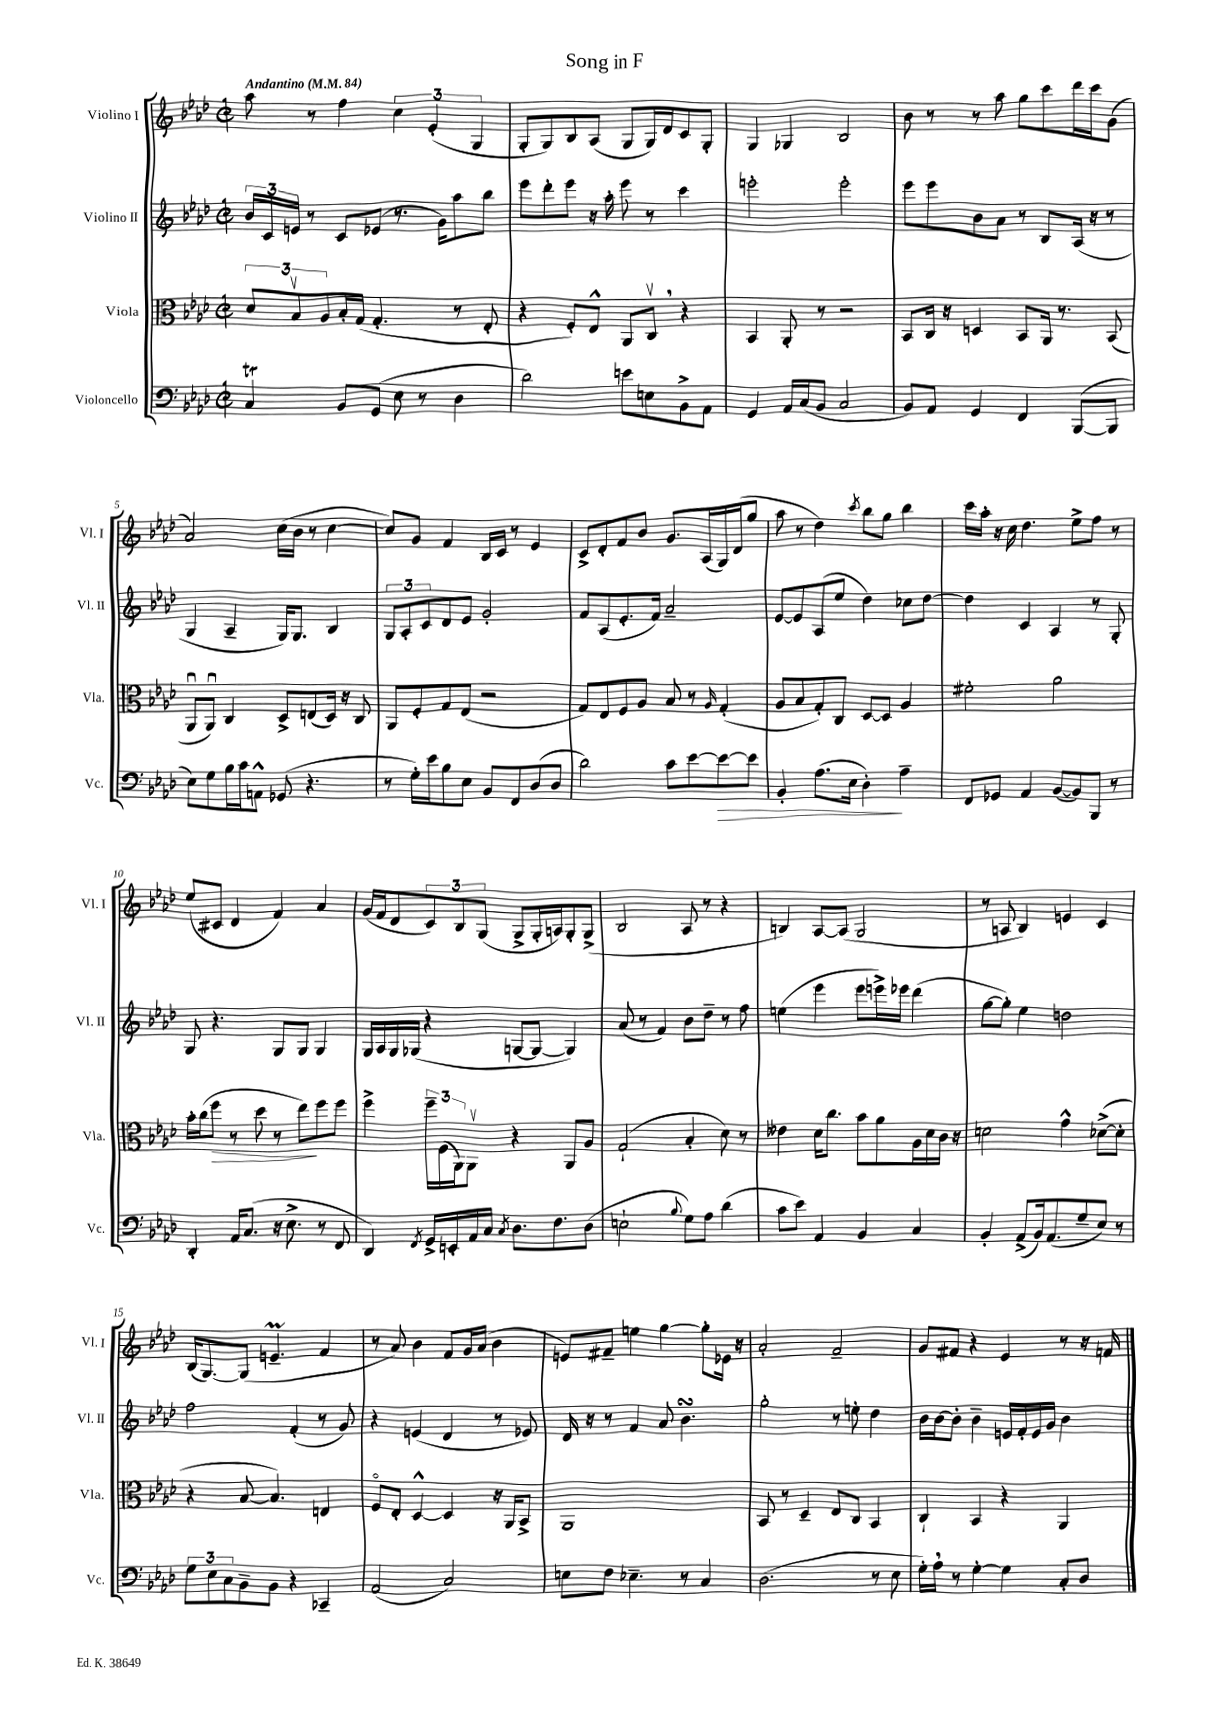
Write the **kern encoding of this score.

**kern	**dynam	**kern	**dynam	**kern	**kern
*part4	*part4	*part3	*part3	*part2	*part1
*staff4	*staff4	*staff3	*staff3	*staff2	*staff1
*I"Violoncello	*	*I"Viola	*	*I"Violino II	*I"Violino I
*I'Vc.	*	*I'Vla.	*	*I'Vl. II	*I'Vl. I
*clefF4	*	*clefC3	*	*clefG2	*clefG2
*k[b-e-a-d-]	*	*k[b-e-a-d-]	*	*k[b-e-a-d-]	*k[b-e-a-d-]
*M2/2	*	*M2/2	*	*M2/2	*M2/2
*met(c|)	*	*met(c|)	*	*met(c|)	*met(c|)
*MM84	*	*MM84	*	*MM84	*MM84
=1	=1	=1	=1	=1	=1
!	!	!	!	!	!LO:TX:a:B:t=Andantino
4Ct/	.	12d-/L	.	24b-/LL	8aa-\
.	.	.	.	24c/	.
.	.	12B-v/	.	24en/JJ	.
.	.	.	.	8r	8r
.	.	12A-/	.	.	.
8BB-/L	.	16B-'/L	.	8c/L	4ff\
.	.	(16G/JJ	.	.	.
(8GG/J	.	4.G'/	.	(8e-X/J	.
8E-\	.	.	.	8.r	6cc\
8r	.	.	.	.	.
.	.	.	.	.	(6e-'/
.	.	.	.	16g\KL)	.
4D-\	.	8r	.	8aa-\	.
.	.	.	.	.	6G/
.	.	8E-'/	.	8bb-\J	.
=2	=2	=2	=2	=2	=2
2d-\)	.	4r	.	8eee-\L	8G'/L
.	.	.	.	8ddd-'\	8G/)
.	.	8F'/L)	.	8eee-\J	8B-/
.	.	8E-^^/J	.	16r	(8A-/J
.	.	.	.	16aa-'\	.
8en\L	.	8AA-/L	.	8eee-\	8G/L
8En\	.	8Cv,/J	.	8r	16G/L)
.	.	.	.	.	16d-/J
8BB-^\	.	4r	.	4ccc\	8c/
8AA-\J	.	.	.	.	8G'/J
=3	=3	=3	=3	=3	=3
4GG/	.	4BB-/	.	2eeen'\	4G/
16AA-/LL	.	8AA-'/	.	.	4G-X/
(16C/J	.	.	.	.	.
8BB-/J	.	8r	.	.	.
2C/	.	2r	.	2eee'\	2B-/
=4	=4	=4	=4	=4	=4
8BB-/L)	.	8BB-/L	.	8eee-\L	8b-\
8AA-/J	.	16C/Jk	.	8eee-\	8r
.	.	16r	.	.	.
4GG/	.	4Dn/	.	8b-\	8r
.	.	.	.	8a-\J	8aa-\
4FF/	.	8BB-/L	.	8r	8gg\L
.	.	16AA-/Jk	.	8B-/L	8ccc\
.	.	8.r	.	.	.
([8BBB-/L	.	.	.	(16A-/Jk	16ddd-\L
.	.	.	.	16r	16ccc\J
8BBB-/J]	.	(8BB-/	.	8r	(8g\J
!!LO:LB:g=z
=5	=5	=5	=5	=5	=5
8E-\L)	.	8AA-u/L	.	4G/	2a-/)
8G\	.	8AA-u/J)	.	.	.
16B-\L	.	4C/	.	4A-~/	.
16c\J	.	.	.	.	.
8AAn^^\J	.	.	.	.	.
(8GG-X/	.	8D-^/L	.	16G/KL)	(16cc\LL
.	.	.	.	8.G/J	16b-\JJ
4.r	.	(8En/	.	.	8r
.	.	16D-/Jk)	.	4B-/	[4cc\
.	.	16r	.	.	.
.	.	8C/	.	.	.
=6	=6	=6	=6	=6	=6
8r	.	8AA-/L	.	12G/L	8cc/L])
.	.	.	.	12A-'/	.
16G'\LL)	.	8F'/	.	.	8g/J
.	.	.	.	12c/	.
16e-\J	.	.	.	.	.
8B-\	.	8G/	.	8d-/	4f/
8E-\J	.	(8E-/J	.	8e-/J	.
8BB-/L	.	2r	.	2g'/	16B-/LL
.	.	.	.	.	16c/JJ
8FF/	.	.	.	.	8r
(8D-/	.	.	.	.	4e-/
8D-/J	.	.	.	.	.
=7	=7	=7	=7	=7	=7
2d-\)	.	8G/L)	.	8f/L	8c^/L
.	.	8E-/	.	(8A-/	8d-'/
.	.	8F/	.	8.e-'/	8f/
.	.	8A-/J	.	.	8b-/J
.	.	.	.	16f/Jk)	.
8c\L	.	8B-/	.	2a-~/	8.g/L
[8e-\	.	8r	.	.	.
.	.	.	.	.	(16A-/L
.	.	16qqA-/	.	.	.
!	!LO:HP:b	!	!	!	!
8e-\_	>	(4G'/	.	.	16G/)
.	.	.	.	.	(16d-/J
8e-\J]	.	.	.	.	8gg/J
=8	=8	=8	=8	=8	=8
4BB-'/	.	8A-/L	.	[8e-/L	8aa-\
.	.	8B-/	.	8e-/]	8r
(8.A-\L	.	8G'/)	.	(8A-/	4dd-\)
.	.	8C/J	.	8ee-/J	.
16E-\Jk	.	.	.	.	.
.	.	.	.	.	8qccc/
4D-'\)	.	[8D-/L	.	4dd-\)	8bb-\L
.	.	8D-/J]	.	.	8gg\J
4A-~\	]	4A-/	.	8cc-X\L	4bb-\
.	.	.	.	[8dd-\J	.
=9	=9	=9	=9	=9	=9
8FF/L	.	2f#X'\	.	4dd-\]	16ccc\LL
.	.	.	.	.	16aa-'\JJ
8GG-X/J	.	.	.	.	16r
.	.	.	.	.	16cc\
4AA-/	.	.	.	4c/	4.dd-\
([8BB-/L	.	2a-\	.	4A-/	.
8BB-/])	.	.	.	.	8ee-^\L
8BBB-/J	.	.	.	8r	8ff\J
8r	.	.	.	8G'/	8r
!!LO:LB:g=z
=10	=10	=10	=10	=10	=10
4DD-'/	.	16b-'\LL	.	8G/	(8ee-/L
.	.	(16cc\J	.	.	.
!	!	!	!LO:HP:b	!	!
.	.	8ff\J	>	4.r	8c#X/J
16AA-/KL	.	8r	.	.	4d-/
(8.C/J	.	.	.	.	.
.	.	8dd-\	.	.	.
16r	.	8r	.	8G/L	4f/)
8.E-^\	.	.	.	.	.
.	.	8ee-\L)	.	8G/J	.
8r	.	8ff\	]	4G/	4a-/
8FF/	.	8ff\J	.	.	.
=11	=11	=11	=11	=11	=11
4DD-/)	.	4ff^\	.	16G/LL	(16g/LL
.	.	.	.	16A-/	16f/J
.	.	.	.	16G/	8d-/
.	.	.	.	(16G-X/JJ	.
8qFF/	.	.	.	.	.
16GG^/LL	.	24ff~\LL	.	4r	12c/)
.	.	(24F\	.	.	.
16EEn'/	.	.	.	.	.
.	.	24AA-\J)	.	.	12B-/
16AA-/	.	8AA-v\J	.	.	.
.	.	.	.	.	(12G/J
16C/JJ	.	.	.	.	.
8qC/	.	.	.	.	.
8.D-\L	.	4r	.	[8Gn/L	8G^/L
.	.	.	.	8G/J_	16G'/L
8.F\	.	.	.	.	16An/J)
.	.	8AA-/L	.	4G/])	8G'/
(8D-\J	.	8A-/J	.	.	(8G^/J
=12	=12	=12	=12	=12	=12
2En`\	.	(2G`/	.	(8a-/	2B-/
.	.	.	.	8r	.
.	.	.	.	4f/)	.
8qqB-/	.	.	.	.	.
8G\L)	.	4B-'/	.	8b-\L	8A-/
8A-\J	.	.	.	8dd-~\J	8r
(4d-\	.	8d-\)	.	8r	4r
.	.	8r	.	8ff\	.
=13	=13	=13	=13	=13	=13
8c\L	.	4e--X\	.	(4een\	4Bn/)
8e-\J)	.	.	.	.	.
4AA-/	.	16d-\KL	.	4eee-\	[8A-/L
.	.	8.cc\J	.	.	.
.	.	.	.	.	(8A-/J]
4BB-/	.	8b-\L	.	8eee-\L	2G/
.	.	8a-\	.	16eeen^\L)	.
.	.	.	.	16eee-X\JJ	.
4C/	.	16A-\L	.	(4ddd-\	.
.	.	16d-\	.	.	.
.	.	16c\JJ	.	.	.
.	.	16r	.	.	.
=14	=14	=14	=14	=14	=14
4BB-'/	.	2dn\	.	[8gg\L	8r
.	.	.	.	8gg'\J])	8An/
(8AA-^/L	.	.	.	4ee-\	4B-/)
16BB-/k)	.	.	.	.	.
(8.AA-/	.	.	.	.	.
.	.	4g^^\	.	2ddn\	4en/
8G~/	.	.	.	.	.
8E-/J)	.	([8d-X^\L	.	.	4c/
8r	.	8d-'\J]	.	.	.
!!LO:LB:g=z
=15	=15	=15	=15	=15	=15
12G\L	.	4r	.	2ff\	(16B-/KL
.	.	.	.	.	[8.G/)
12E-\	.	.	.	.	.
12C\	.	.	.	.	.
8BB-~\	.	[8B-/	.	.	(8G/J]
8BB-\J	.	4.B-/])	.	.	4.enm~/
4r	.	.	.	(4f'/	.
4CC-X~/	.	4En/	.	8r	4f/
.	.	.	.	8g/)	.
=16	=16	=16	=16	=16	=16
(2AA-/	.	8F/L	.	4r	8r
.	.	8E-'/J	.	.	8a-/)
.	.	[4D-^^/	.	(4en/	4b-\
2C/)	.	4D-/]	.	4d-/	8f/L
.	.	.	.	.	16g/L
.	.	.	.	.	(16a-/JJ
.	.	16r	.	8r	4b-\
.	.	16AA-/KL	.	.	.
.	.	8BB-^/J	.	8e-X/)	.
=17	=17	=17	=17	=17	=17
8En\L	.	1AA-	.	16d-/	8en/L)
.	.	.	.	16r	.
8F\J	.	.	.	8r	8f#X~/J
4.E-X~\	.	.	.	4f/	4een\
.	.	.	.	8a-/	[4gg\
8r	.	.	.	4.b-sSSS\	.
4C/	.	.	.	.	8gg'\L]
.	.	.	.	.	16e-X\Jk
.	.	.	.	.	16r
=18	=18	=18	=18	=18	=18
(2.D-\	.	8BB-/	.	2gg'\	2a-'/
.	.	8r	.	.	.
.	.	4D-~/	.	.	.
.	.	8E-/L	.	8r	2f~/
.	.	8C/J	.	8een'\	.
8r	.	4BB-/	.	4dd-\	.
8E-\	.	.	.	.	.
=19	=19	=19	=19	=19	=19
16G'\LL)	.	4C`/	.	16b-\LL	8g/L
16A-,\JJ	.	.	.	[16b-\J	.
8r	.	.	.	8b-'\J]	8f#X/J
[4G'\	.	4BB-/	.	4b-~\	4r
4G\]	.	4r	.	16en/LL	4e-/
.	.	.	.	16f'/	.
.	.	.	.	16e/	.
.	.	.	.	16g/JJ	.
8C'/L	.	4AA-/	.	4b-\	8r
8D-/J	.	.	.	.	16r
.	.	.	.	.	16fn/
==	==	==	==	==	==
*-	*-	*-	*-	*-	*-
